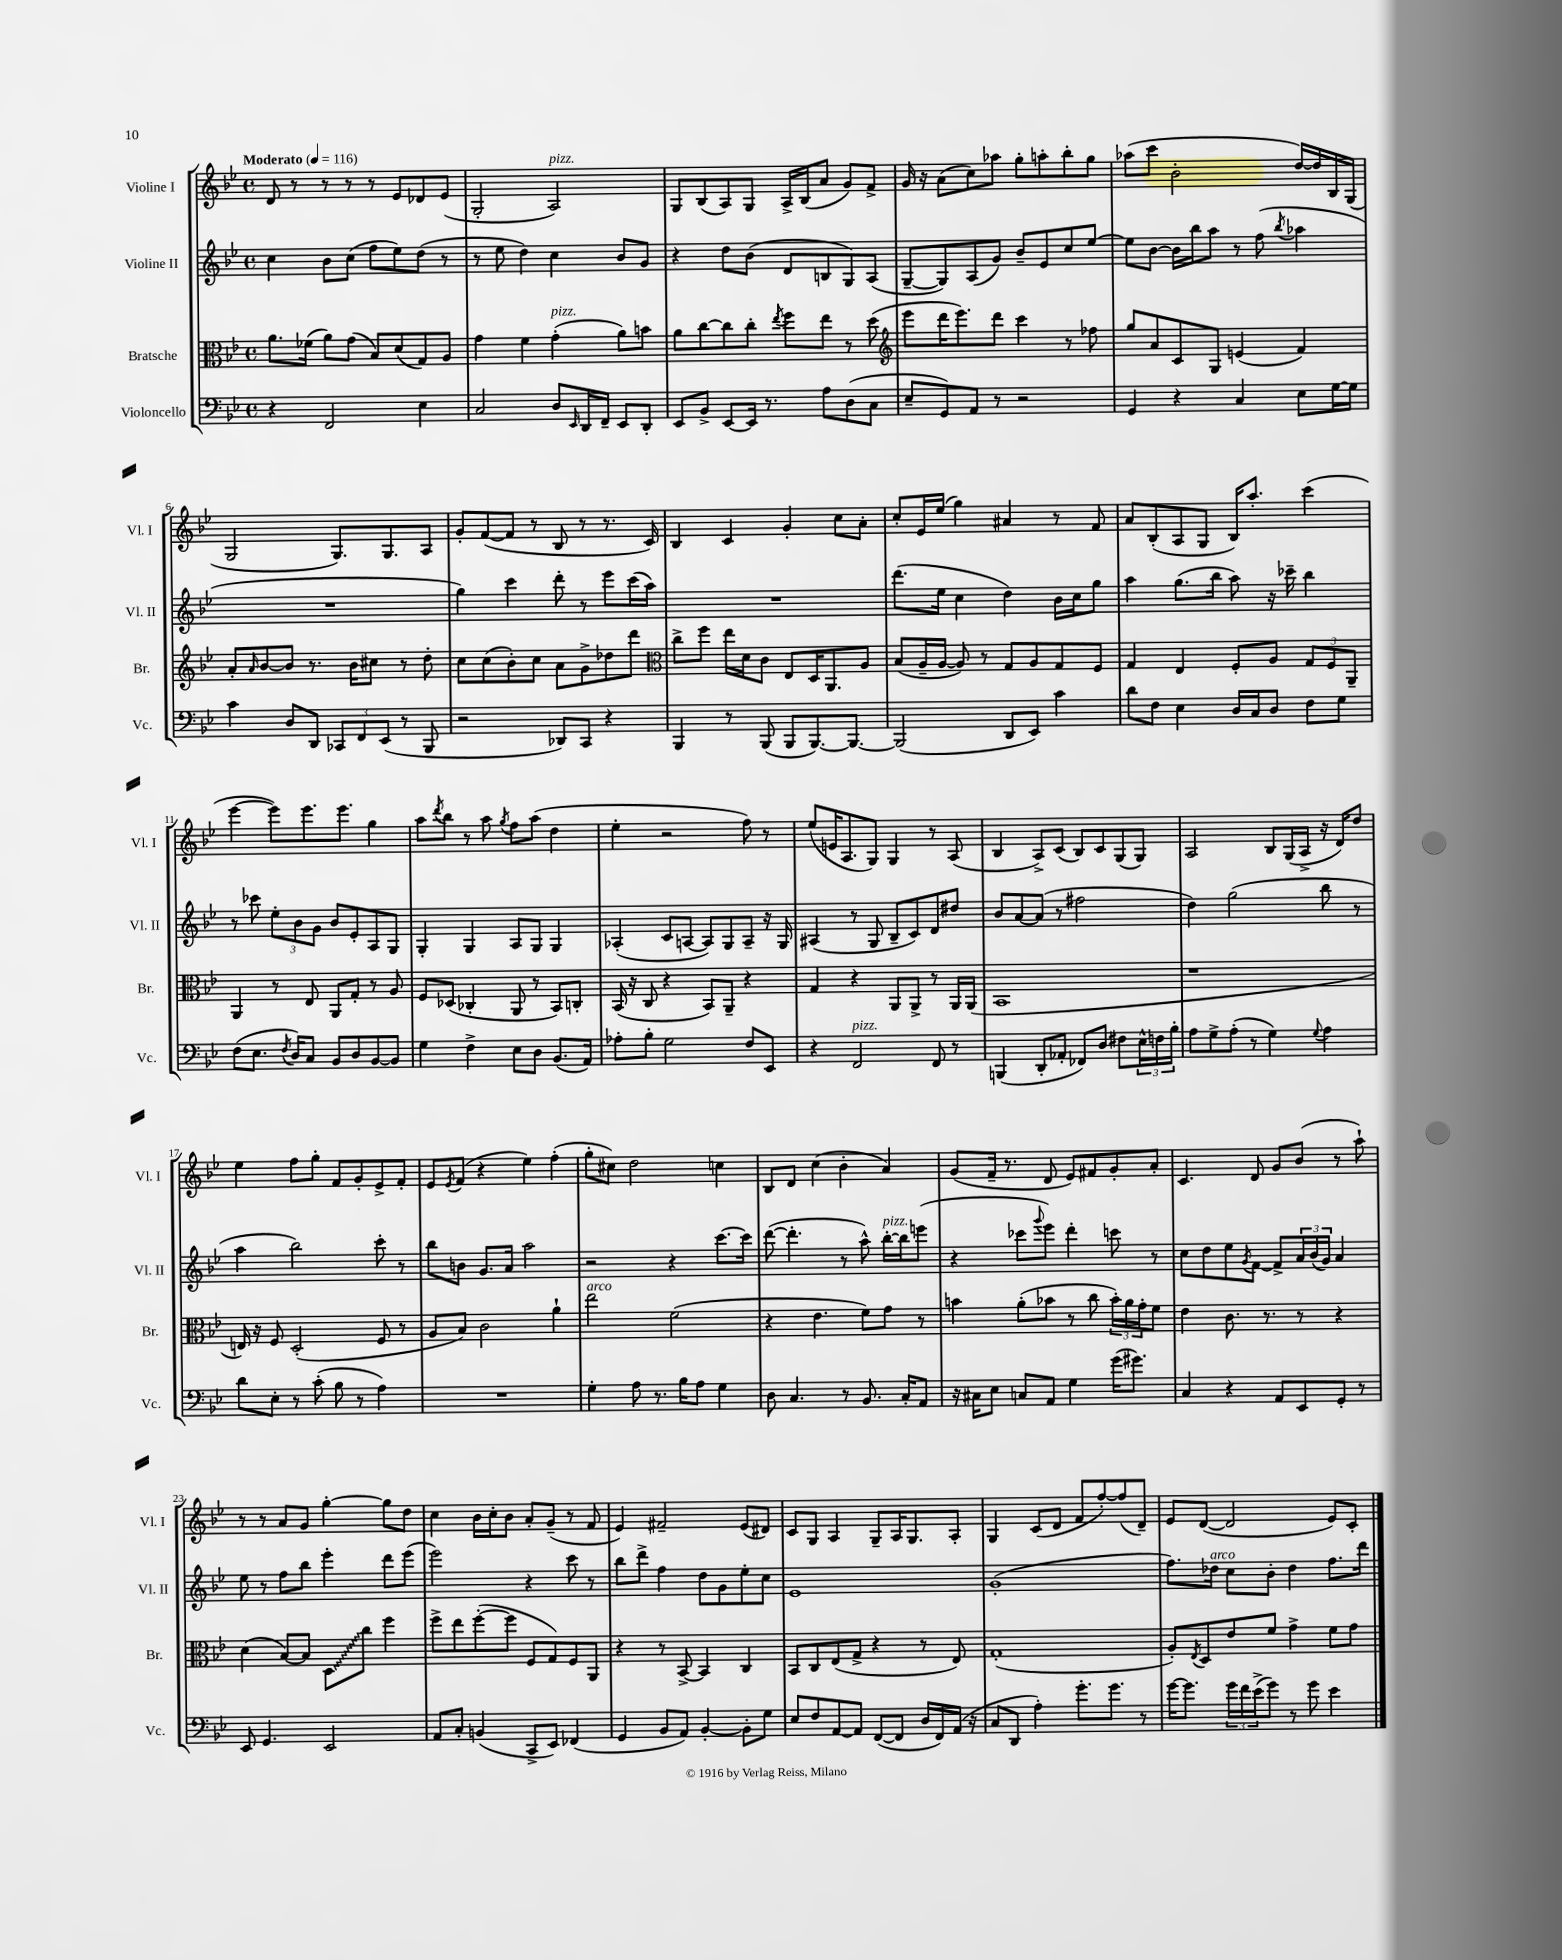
<<
\new StaffGroup <<
\new Staff = "s0" \with { instrumentName = "Violine I" shortInstrumentName = "Vl. I" } {
    \clef treble \key bes \major \defaultTimeSignature \time 4/4 \tempo "Moderato" 4 = 116
    d'8 r8 r8 r8 r8 ees'8 des'8 ees'8( |
    g2-. a2^\markup { \italic "pizz." }) |
    g8 bes8( a8) g8 a16-> bes16( a'8 g'8) f'8-> |
    g'16 r16 a'8( c''8) aes''8 g''8-. a''8-. bes''8-. g''8 |
    aes''8( c'''8 bes'2-. d''16~) d''16 bes16 g16( |
    g2 g8.) g8. a8 |
    g'8-. f'8~( f'8 r8 bes8 r8 r8. c'16) |
    bes4 c'4 g'4-. c''8 a'8-. |
    c''8-. ees'16 ees''16( g''4) ais'4 r8 f'8 |
    a'8 bes8-.( a8 g8 bes16) a''8.-. c'''4( |
    ees'''4~ ees'''8) ees'''8. ees'''8. g''4 |
    a''8 \acciaccatura { d'''8 } bes''8 r8 a''8 \acciaccatura { g''8 } f''8 a''8( d''4 |
    ees''4-. r2 f''8) r8 |
    ees''8( e'16 a8. g8) g4 r8 a8( |
    bes4 a8->) c'8( bes8) c'8 g8( g8) |
    a2 bes8 g16( a16-> r16 d'16) d''8 |
    ees''4 f''8 g''8-. f'8 g'8-. ees'8-> f'8-. |
    ees'8 \acciaccatura { ees'8 } f'8( r4 ees''4) f''4-.( |
    g''8-. cis''8) d''2 c''4 |
    bes8 d'8 c''4( bes'4-. a'4) |
    g'8( f'16-- r8. d'8 ees'8) fis'8 g'8-. a'8-. |
    c'4. d'8 g'8 bes'8( r8 a''8-!) |
    r8 r8 a'8 g'8 g''4~-. g''8 d''8 |
    c''4 bes'16 c''16-. bes'8 a'8-. g'8--( r8 f'8 |
    ees'4) fis'2-- ees'8( dis'8) |
    c'8 g8 a4 g8-- a16 g8. a8-. |
    g4 c'8( d'8 f'8 f''8~-.) f''8( d'8--) |
    ees'8 d'8~( d'2 ees'8) c'8-. \bar "|." |
}
\new Staff = "s1" \with { instrumentName = "Violine II" shortInstrumentName = "Vl. II" } {
    \clef treble \key bes \major \defaultTimeSignature \time 4/4
    c''4 bes'8 c''8( f''8 ees''8) d''8( r8 |
    r8 ees''8 d''4) c''4 bes'8 g'8 |
    r4 d''8 bes'8( d'8 b8 g8) a8( |
    g8~-- g8) a8( g'8) bes'8-- ees'8 c''8 ees''8~ |
    ees''8 bes'8~ bes'16 bes''16 a''8 r8 f''8( \acciaccatura { bes''8 } aes''4 |
    R1 |
    g''4) c'''4 d'''8-. r8 ees'''8 c'''16( a''16) |
    R1 |
    d'''8.( ees''16 c''4 d''4) bes'16 c''16 g''8 |
    a''4 g''8.( bes''16 a''8) r16 ces'''16-- bes''4 |
    r8 ces'''8 \tuplet 3/2 { ees''8-. bes'8 g'8 } bes'8 ees'8-. a8 g8 |
    g4-. g4 a8 g8 g4 |
    aes4-.( c'8 a8~ a8) g8 a8-- r16 g16 |
    ais4( r8 g8 bes8-- c'8) d'8 dis''8 |
    bes'8 a'8~ a'8( r8 fis''2 |
    d''4) g''2( bes''8 r8 |
    a''4 bes''2) c'''8-. r8 |
    bes''8 b'8 g'8. a'16 a''2 |
    r2 r4 c'''8.~ c'''16 |
    d'''8~( d'''4.-. r8 a''8-^) bes''16~-.^\markup { \italic "pizz." } bes''16 e'''8( |
    r4 ces'''8 \appoggiatura { g'''8 } ees'''8) d'''4-. c'''8 r8 |
    c''8 d''8 ees''8 \acciaccatura { g'8 } f'8~ f'8-> \tuplet 3/2 { a'16 bes'16( g'16) } a'4 |
    ees''8 r8 f''8 bes''8 ees'''4-. d'''8 ees'''8( |
    ees'''2) r4 c'''8 r8 |
    bes''8 d'''8-> f''4 d''8 g'8 ees''8-. c''8 |
    ees'1 |
    g'1-.( |
    f''8.) des''16^\markup { \italic "arco" } c''8 bes'8-. des''4 f''8. d'''16 \bar "|." |
}
\new Staff = "s2" \with { instrumentName = "Bratsche" shortInstrumentName = "Br." } {
    \clef alto \key bes \major \defaultTimeSignature \time 4/4
    a'8. fes'16( a'8) g'8( bes8) d'8( g8) a8 |
    g'4 f'4 g'4-.^\markup { \italic "pizz." }( a'8) b'8 |
    a'8 c''8~ c''8 c''8-. \acciaccatura { ees''8 } f''8 ees''8 r8 d''8( |
    \clef treble ees'''8 d'''16 ees'''8.) d'''8 c'''4 r8 fes''8 |
    g''8 a'8 c'8 g8 e'4( f'4) |
    a'8-. \grace { a'16 } bes'8~ bes'8 r8. bes'16 cis''8 r8 d''8-. |
    c''8 c''8( bes'8-.) c''8 a'8 g'8-> des''8 d'''8 |
    \clef alto c''8-> f''8 ees''16 d'16 c'8 ees8 d16 a,8. a8 |
    bes8( a16-- a16~ a8) r8 g8 a8 g8 f8 |
    g4 ees4 f8-. a8 \tuplet 3/2 { g8 f8 a,8-- } |
    a,4 r8 ees8 a,8 g8-. r8 a8 |
    f8 des8( ces4-. a,8 r8 bes,8) c8-. |
    bes,16( r16 c8 r4 bes,8) a,8-- r4 |
    g4 r4 a,8 a,8-> r8 a,16 a,16( |
    bes,1 |
    r1 |
    e16) r16 f8 d2-.( f8 r8 |
    a8 bes8) c'2 a'4-! |
    ees''2^\markup { \italic "arco" } f'2( |
    r4 ees'4. f'8) g'8 r8 |
    b'4 a'8-.( bes'8 r8 c''8 \tuplet 3/2 { bes'16-.) a'16 g'16-. } f'8 |
    ees'4 c'8. r8. r8 r4 |
    d'4( bes8~) bes8 \once \override Glissando.style = #'zigzag d8\glissando c''8 f''4 |
    f''8-> ees''8 f''8~-.( f''8 f8 g8) f8 a,8 |
    r4 r8 bes,8~-> bes,4 c4 |
    bes,8 c8 ees8( g8-> r4 r8 ees8) |
    g1-.( |
    a8-.) \acciaccatura { ees8 } d8 ees'8 f'8 g'4-> f'8 g'8 \bar "|." |
}
\new Staff = "s3" \with { instrumentName = "Violoncello" shortInstrumentName = "Vc." } {
    \clef bass \key bes \major \defaultTimeSignature \time 4/4
    r4 f,2 ees4 |
    c2 d8 \grace { ees,16 } d,16 f,16-- ees,8 d,8-. |
    ees,8 bes,8-> ees,8~ ees,16 r8. a8 d8( c8 |
    ees8-- g,8) a,8 r8 r2 |
    g,4 r4 c4 ees8 g16~ g16 |
    c'4 d8 d,8 \tuplet 3/2 { ces,8 f,8 ees,8( } r8 bes,,8 |
    r2 des,8) c,8 r4 |
    bes,,4 r8 bes,,8( bes,,8 bes,,8.~) bes,,8.~ |
    bes,,2( d,8 ees,8) c'4 |
    d'8 f8 ees4 d16 c16 d8 f8 g8 |
    f8( ees8. \acciaccatura { f8 } d16) c8 bes,8 d8 bes,8~ bes,8 |
    g4 f4-> ees8 d8 bes,8.( a,16) |
    aes8-. bes8-. g2 f8 ees,8 |
    r4 f,2^\markup { \italic "pizz." } f,8 r8 |
    b,,4( d,8-. aes,8-. fes,8) d8 fis8 \tuplet 3/2 { ees16-^ f16 bes16-. } |
    a8 g8-> a8-.( r8 g4) \appoggiatura { g8 } a4 |
    d'8 ees8-. r8 c'8-.( bes8 r8 a4) |
    R1 |
    g4-. a8 r8. bes16 a8 g4 |
    d8 c4. r8 bes,8. c16-. a,8 |
    r16 cis16 ees8 c8 a,8 g4 g'16( gis'8.) |
    c4 r4 a,8 ees,8 g,8-. r8 |
    ees,8 g,4. ees,2 |
    a,8 c8-. b,4( c,8-> ees,8) fes,4( |
    g,4 bes,8 a,8) bes,4~-. bes,8-. g8 |
    ees8 f8 a,8~ a,8 f,8~( f,8 d16 f,16) a,16( r16 |
    c8 d,8 a4-.) g'8.-. g'8. r8 |
    g'16~ g'8. \tuplet 3/2 { g'16 f'16 ees'16->( } g'8) r8 g'8 ees'4 \bar "|." |
}
>>
>>
